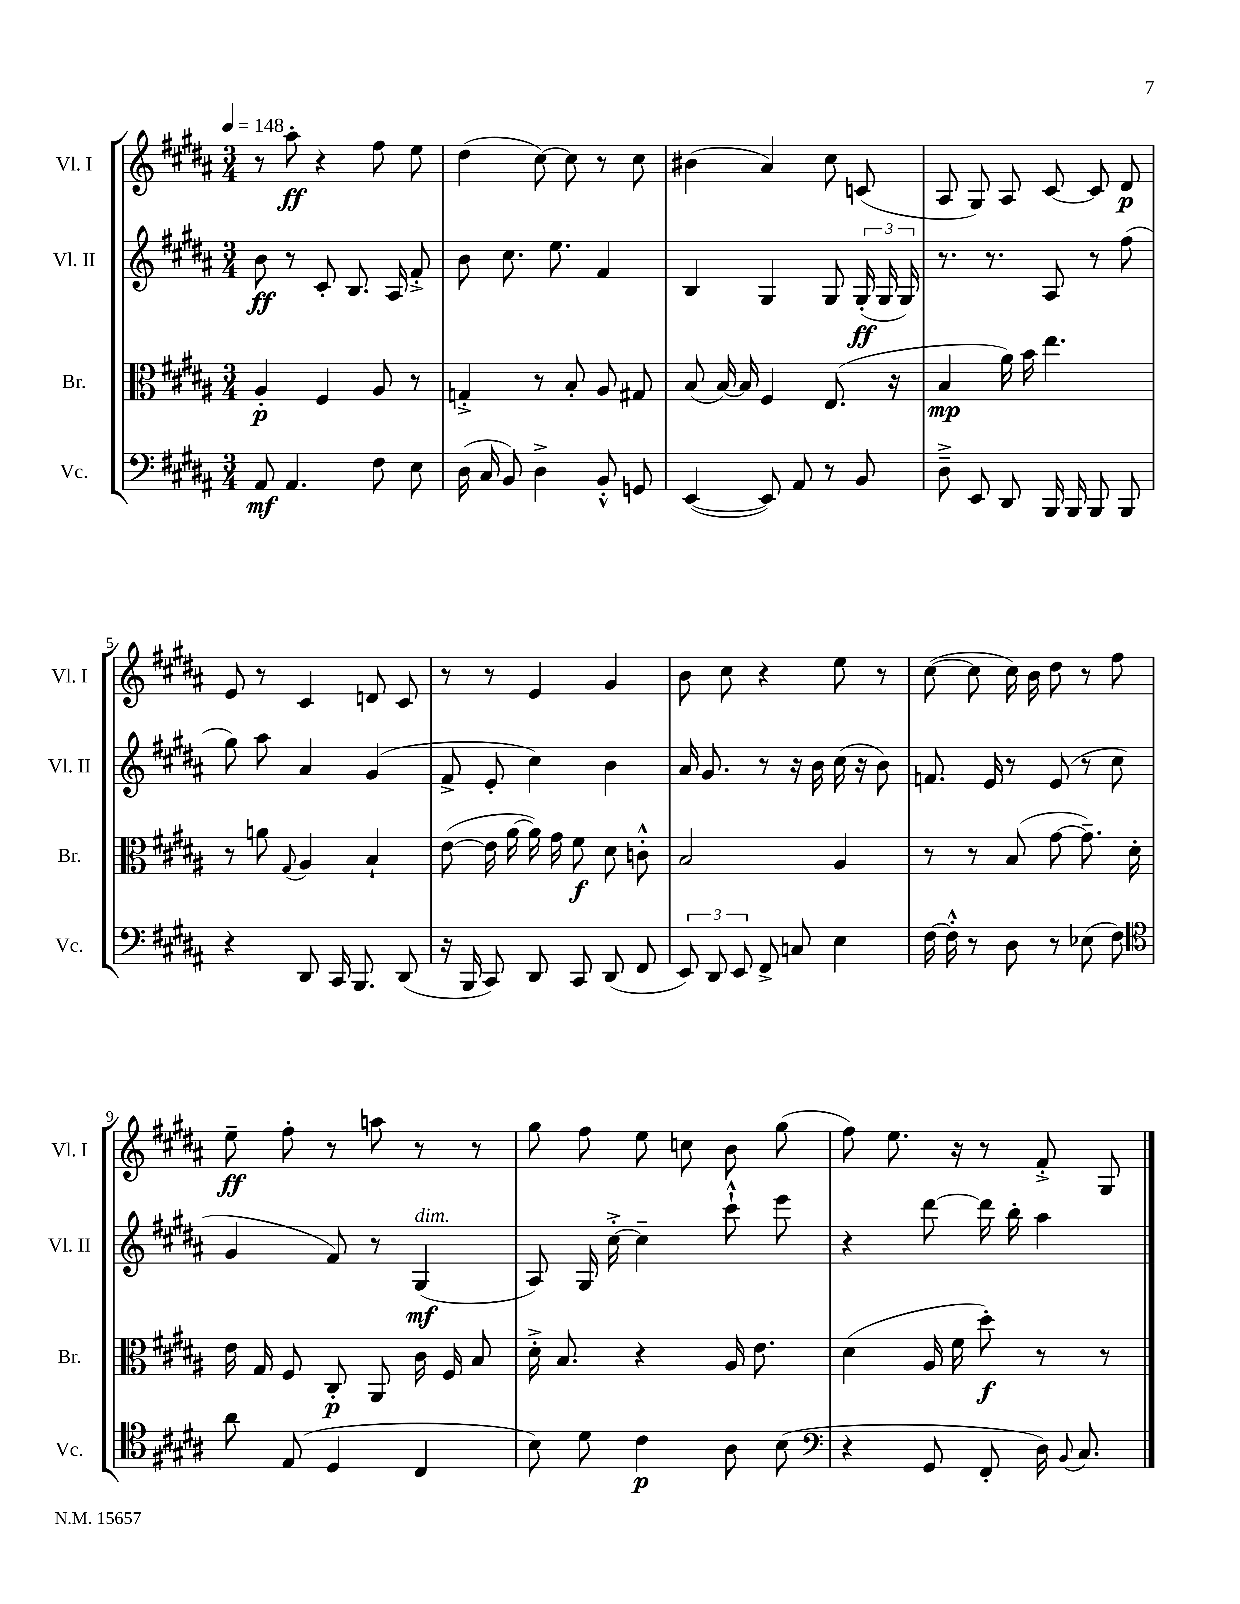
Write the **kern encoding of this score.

**kern	**dynam	**kern	**dynam	**kern	**dynam	**kern	**dynam
*part4	*part4	*part3	*part3	*part2	*part2	*part1	*part1
*staff4	*staff4	*staff3	*staff3	*staff2	*staff2	*staff1	*staff1
*I"Vc.	*	*I"Br.	*	*I"Vl. II	*	*I"Vl. I	*
*I'Vc.	*	*I'Br.	*	*I'Vl. II	*	*I'Vl. I	*
*clefF4	*	*clefC3	*	*clefG2	*	*clefG2	*
*k[f#c#g#d#a#]	*	*k[f#c#g#d#a#]	*	*k[f#c#g#d#a#]	*	*k[f#c#g#d#a#]	*
*M3/4	*	*M3/4	*	*M3/4	*	*M3/4	*
*MM148	*	*MM148	*	*MM148	*	*MM148	*
=1	=1	=1	=1	=1	=1	=1	=1
8AA#/	mf	4A#'/	p	8b\	ff	8r	.
4.AA#/	.	.	.	8r	.	8aa#'\	ff
.	.	4F#/	.	8c#'/	.	4r	.
.	.	.	.	8.B/	.	.	.
8F#\	.	8A#/	.	.	.	8ff#\	.
.	.	.	.	16A#/	.	.	.
8E\	.	8r	.	8f#'^/	.	8ee\	.
=2	=2	=2	=2	=2	=2	=2	=2
(16D#\	.	4Gn'^/	.	8b\	.	(4dd#\	.
16C#/	.	.	.	.	.	.	.
8BB/)	.	.	.	8.cc#\	.	.	.
4D#^\	.	8r	.	.	.	[8cc#\)	.
.	.	.	.	8.ee\	.	.	.
.	.	8B'/	.	.	.	8cc#\]	.
8BB'^^/	.	8A#/	.	4f#/	.	8r	.
8GGn/	.	8G#X/	.	.	.	8cc#\	.
=3	=3	=3	=3	=3	=3	=3	=3
([4EE/	.	(8B/	.	4B/	.	(4b#X\	.
.	.	[16B/)	.	.	.	.	.
.	.	16B/]	.	.	.	.	.
8EE/])	.	4F#/	.	4G#/	.	4a#/)	.
8AA#/	.	.	.	.	.	.	.
8r	.	(8.E/	.	8G#/	.	8cc#\	.
8BB/	.	.	.	(24G#'/	ff	(8cn/	.
.	.	.	.	24G#/	.	.	.
.	.	16r	.	.	.	.	.
.	.	.	.	24G#/)	.	.	.
=4	=4	=4	=4	=4	=4	=4	=4
8D#~^\	.	4B/	mp	8.r	.	8A#/	.
8EE/	.	.	.	.	.	8G#/)	.
.	.	.	.	8.r	.	.	.
8DD#/	.	16a#\)	.	.	.	8A#/	.
.	.	16b\	.	.	.	.	.
16BBB/	.	4.ee\	.	8A#/	.	[8c#/	.
16BBB/	.	.	.	.	.	.	.
8BBB/	.	.	.	8r	.	8c#/]	.
8BBB/	.	.	.	(8ff#\	.	8d#/	p
!!LO:LB:g=z
=5	=5	=5	=5	=5	=5	=5	=5
4r	.	8r	.	8gg#\)	.	8e/	.
.	.	8an\	.	8aa#\	.	8r	.
.	.	8qqG#/	.	.	.	.	.
8DD#/	.	4A#/	.	4a#/	.	4c#/	.
16CC#/	.	.	.	.	.	.	.
8.BBB/	.	.	.	.	.	.	.
.	.	4B`/	.	(4g#/	.	8dn/	.
(8DD#/	.	.	.	.	.	8c#/	.
=6	=6	=6	=6	=6	=6	=6	=6
16r	.	([8e\	.	8f#^/	.	8r	.
16BBB/	.	.	.	.	.	.	.
8CC#/)	.	16e\]	.	8e'/	.	8r	.
.	.	[16a#\	.	.	.	.	.
8DD#/	.	16a#\])	.	4cc#\)	.	4e/	.
.	.	16g#\	.	.	.	.	.
8CC#/	.	8f#\	f	.	.	.	.
(8DD#/	.	8d#\	.	4b\	.	4g#/	.
8FF#/	.	8cn'^^\	.	.	.	.	.
=7	=7	=7	=7	=7	=7	=7	=7
12EE/)	.	2B/	.	16a#/	.	8b\	.
.	.	.	.	8.g#/	.	.	.
12DD#/	.	.	.	.	.	.	.
.	.	.	.	.	.	8cc#\	.
12EE/	.	.	.	.	.	.	.
8FF#^/	.	.	.	8r	.	4r	.
8Cn/	.	.	.	16r	.	.	.
.	.	.	.	16b\	.	.	.
4E\	.	4A#/	.	(16cc#\	.	8ee\	.
.	.	.	.	16r	.	.	.
.	.	.	.	8b\)	.	8r	.
=8	=8	=8	=8	=8	=8	=8	=8
[16F#\	.	8r	.	8.fn/	.	([8cc#\	.
16F#'^^\]	.	.	.	.	.	.	.
8r	.	8r	.	.	.	8cc#\]	.
.	.	.	.	16e/	.	.	.
8D#\	.	(8B/	.	8r	.	16cc#\)	.
.	.	.	.	.	.	16b\	.
8r	.	[8g#\	.	(8e/	.	8dd#\	.
(8E-X\	.	8.g#~\])	.	8r	.	8r	.
8F#\)	.	.	.	8cc#\	.	8ff#\	.
.	.	16d#'\	.	.	.	.	.
!!LO:LB:g=z
=9	=9	=9	=9	=9	=9	=9	=9
*clefC4	*	*	*	*	*	*	*
8a#\	.	16e\	.	4g#/	.	8ee~\	ff
.	.	16G#/	.	.	.	.	.
(8E/	.	8F#/	.	.	.	8ff#'\	.
4D#/	.	8C#'/	p	8f#/)	.	8r	.
.	.	8AA#/	.	8r	.	8aan\	.
!	!	!	!	!LO:TX:a:i:t=dim.	!	!	!
4C#/	.	16c#\	.	(4G#/	mf	8r	.
.	.	16F#/	.	.	.	.	.
.	.	8B/	.	.	.	8r	.
=10	=10	=10	=10	=10	=10	=10	=10
8B\)	.	16d#'^\	.	8A#/)	.	8gg#\	.
.	.	8.B/	.	.	.	.	.
8d#\	.	.	.	16G#/	.	8ff#\	.
.	.	.	.	[16cc#'^\	.	.	.
4c#\	p	4r	.	4cc#~\]	.	8ee\	.
.	.	.	.	.	.	8ccn\	.
8A#\	.	16A#/	.	8ccc#`^^\	.	8b\	.
.	.	8.e\	.	.	.	.	.
(8B\	.	.	.	8eee\	.	(8gg#\	.
=11	=11	=11	=11	=11	=11	=11	=11
*clefF4	*	*	*	*	*	*	*
4r	.	(4d#\	.	4r	.	8ff#\)	.
.	.	.	.	.	.	8.ee\	.
8GG#/	.	16A#/	.	[8ddd#\	.	.	.
.	.	16f#\	.	.	.	16r	.
8FF#'/	.	8dd#'\)	f	16ddd#\]	.	8r	.
.	.	.	.	16bb'\	.	.	.
16D#\)	.	8r	.	4aa#\	.	8f#'^/	.
8qqBB/	.	.	.	.	.	.	.
8.C#/	.	.	.	.	.	.	.
.	.	8r	.	.	.	8G#/	.
==	==	==	==	==	==	==	==
*-	*-	*-	*-	*-	*-	*-	*-
